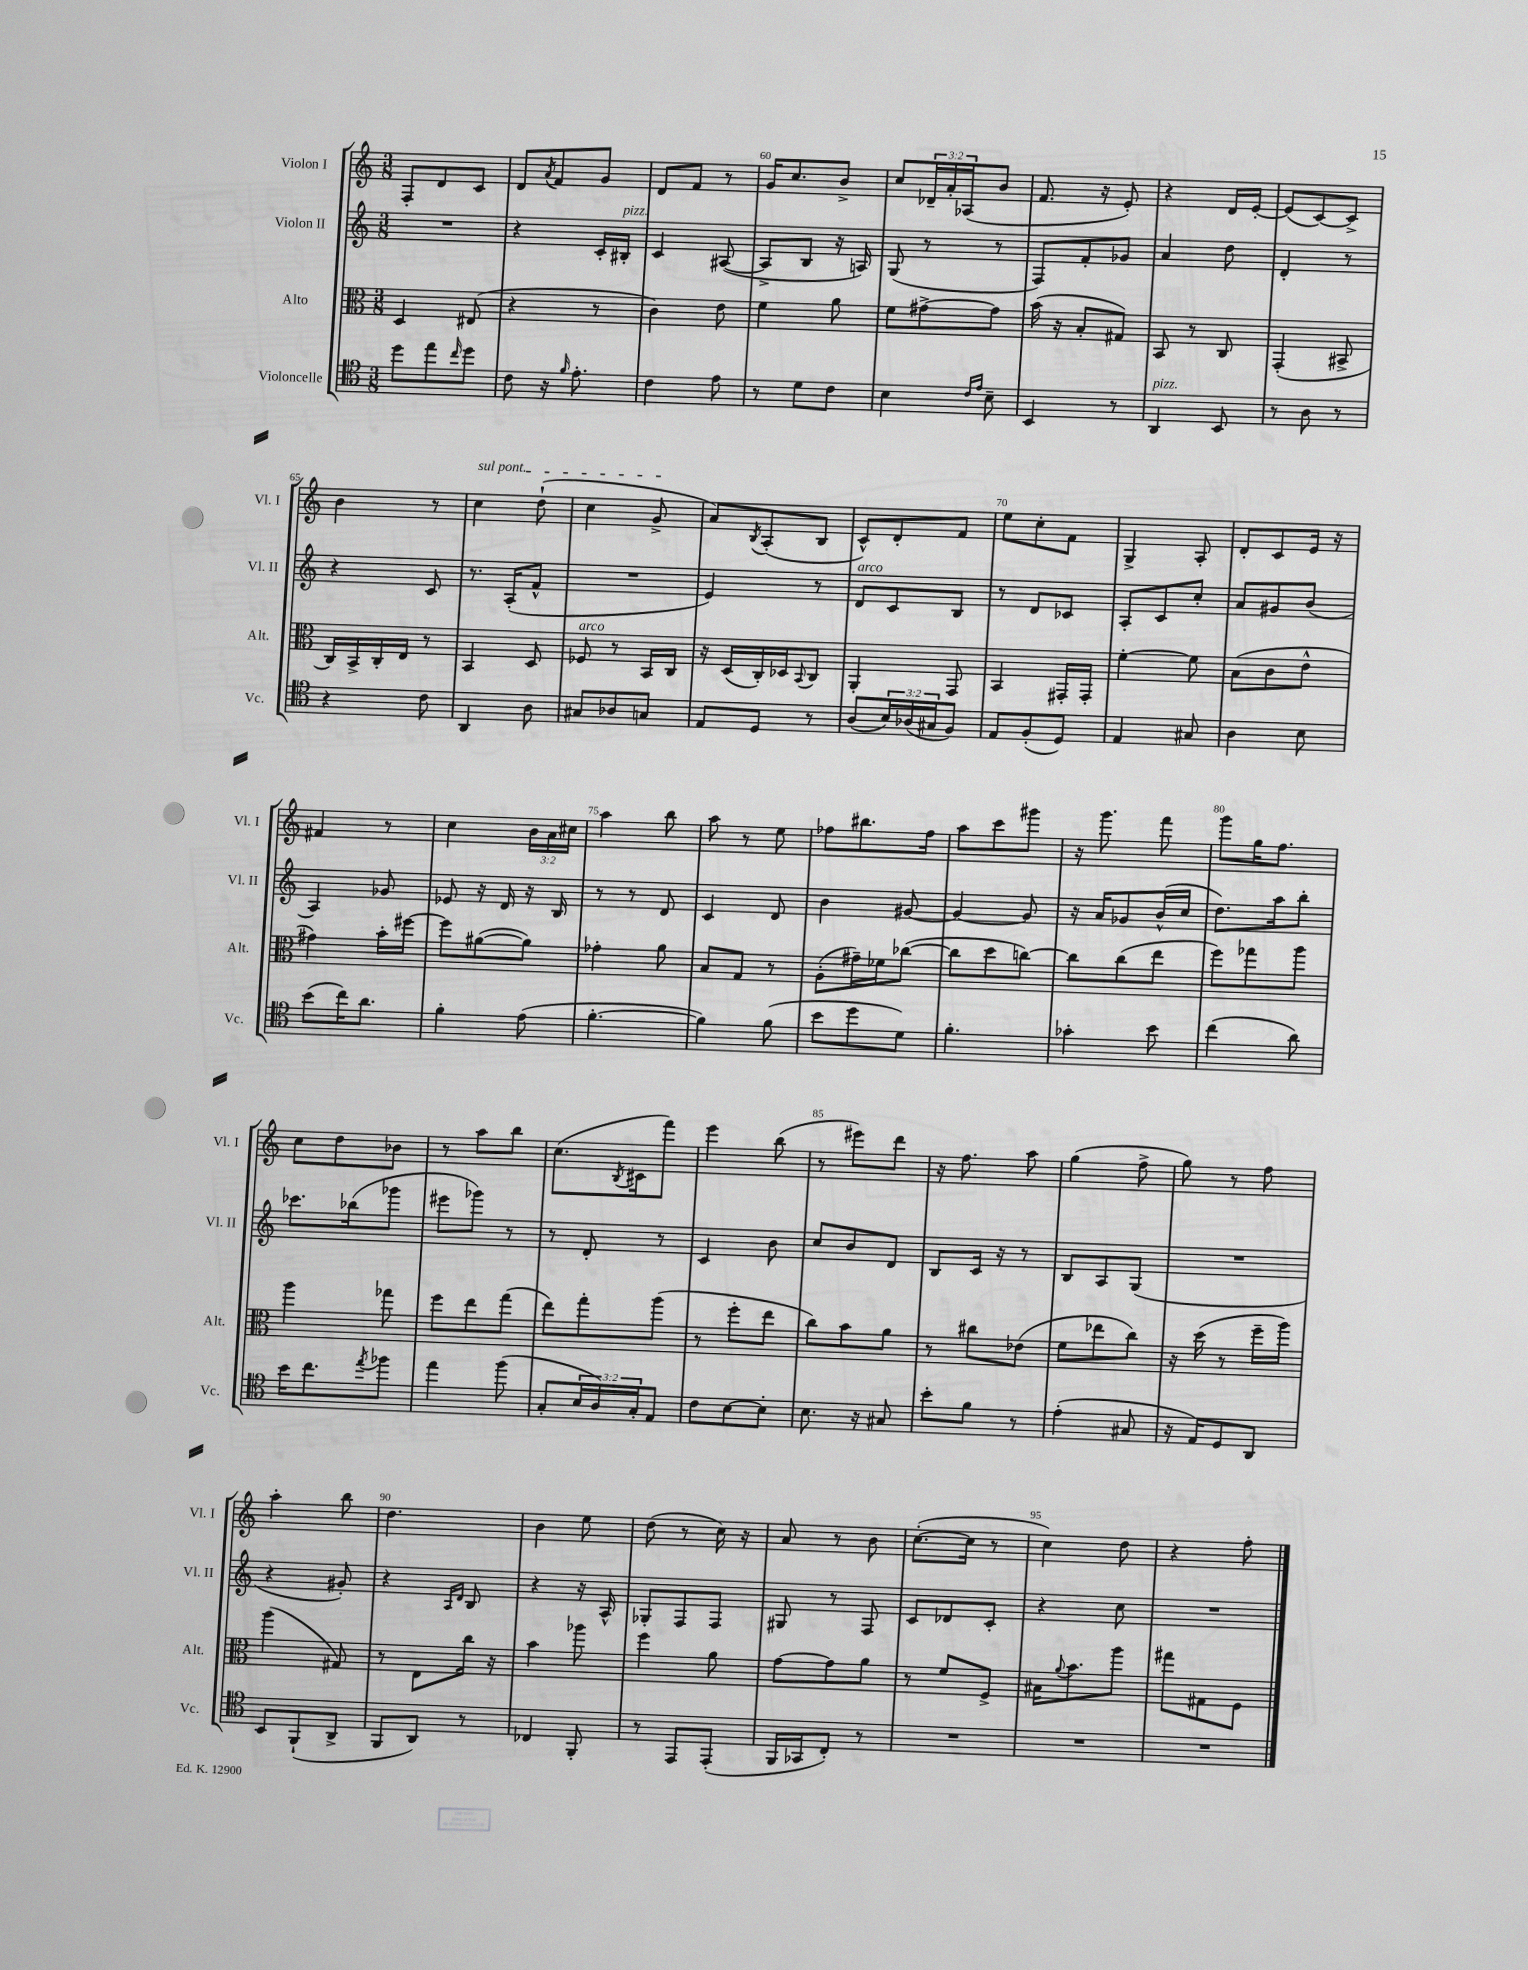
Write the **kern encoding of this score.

**kern	**kern	**kern	**kern
*staff4	*staff3	*staff2	*staff1
*clefC4	*clefC3	*clefG2	*clefG2
*k[]	*k[]	*k[]	*k[]
*M3/8	*M3/8	*M3/8	*M3/8
8dd	4D	4.r	8F'
8ee	.	.	8d
16qqcc	.	.	.
8dd	(8E#	.	8c
=	=	=	=
8c	4r	4r	8d
.	.	.	8qa
16r	.	.	8f
16qqf	.	.	.
8.e'	.	.	.
.	8r	16c'	8g
.	.	16B#'	.
=	=	=	=
4c	4c)	4c	8d
.	.	.	8f
8e	8e	([8A#	8r
=	=	=	=
8r	4f	8A#^]	16g
.	.	.	8.cc
8d	.	8B	.
8c	8a	16r	8b^
.	.	16A)	.
=	=	=	=
4B	8f	(8G	8cc
.	[8g#^	8r	24d-~
.	.	.	24a'
.	.	.	(24A-
16qqc	.	.	.
16qqe	.	.	.
8B~	8g#]	8r	8b
=	=	=	=
4BB	(16b	8F)	8.f
.	16r	.	.
.	8B'	8f'	.
.	.	.	16r
8r	8G#)	8g-	8e')
=	=	=	=
4AA	8BB	4a	4r
.	8r	.	.
8BB	8C	8dd	16d
.	.	.	[16e'
=	=	=	=
8r	(4GG'	4d'	(8e]
8A	.	.	[8c)
8r	8BB#^	8r	8c^]
=	=	=	=
4r	16C)	4r	4b
.	16BB^	.	.
.	16C'	.	.
.	16E	.	.
8c	8r	8c	8r
=	=	=	=
4AA	4BB	8.r	4cc
.	.	(16A'	.
8A	8D	8f^^	(8dd`
=	=	=	=
8G#	8F-	4.r	4cc
8A-	8r	.	.
8G	16BB	.	8g^
.	16C	.	.
=	=	=	=
8E	16r	4e)	8a)
.	(16D	.	.
.	.	.	8qB
8D	16C')	.	(8A'
.	16D-	.	.
.	8qqBB	.	.
8r	8C	8r	8B
=	=	=	=
(8A	4AA'	8d	8c^^)
24B)	.	8c	8d'
(24A-	.	.	.
24G#	.	.	.
8F)	8GG	8B	8f
=	=	=	=
8E	4BB	8r	8ee
(8F'	.	8d	8cc'
8D)	16GG#'	8c-	8f
.	16GG#'	.	.
=	=	=	=
4E	[4f'	8A'	4G^
.	.	8c	.
8G#	8f]	8cc'	8A'
=	=	=	=
4A	(8B	8a	8d'
.	8c	8g#	8c
8B	8e^^	(8b	16e
.	.	.	16r
=	=	=	=
(8b	4g#)	4A)	4f#
16cc)	.	.	.
8.a	.	.	.
.	16b'	8g-	8r
.	[16ff#	.	.
=	=	=	=
4f'	8ff#]	8e-	4cc
.	([8a#	16r	.
.	.	16d	.
(8e	8a#])	16r	24b
.	.	.	24a
.	.	16B	.
.	.	.	24cc#
=	=	=	=
[4.f'	4g-'	8r	4aa
.	.	8r	.
.	8a	8d	8bb
=	=	=	=
4f])	8B	4c	8aa
.	8G	.	8r
(8f	8r	8d	8ee
=	=	=	=
8b	(8A'	4b	8ff-
8dd	16g#~)	.	8.bb#
.	16f-	.	.
8d)	([8cc-	[8g#	.
.	.	.	16ff-
=	=	=	=
4.f'	8cc-]	4g#_	8aa
.	8dd	.	8ccc
.	[8cc)	8g#]	8ggg#
=	=	=	=
4g-'	8cc]	16r	16r
.	.	16a	8.ggg
.	(8cc	8g-	.
8b	8ee	(16b^^	8fff
.	.	16cc	.
=	=	=	=
(4cc	8ff)	8.dd)	8ggg
.	8gg-	.	16gg
.	.	16aa	8.ff
8a)	8aa	8bb'	.
=	=	=	=
16b	4aa	8.ccc-	8cc
8.cc	.	.	.
.	.	.	8dd
.	.	(16bb-	.
8qee	.	.	.
8ff-	8gg-	8ggg-	8b-
=	=	=	=
4ee	8ff	8eee#	8r
.	8ee	8ggg-)	8aa
(8ff	(8gg	8r	8bb
=	=	=	=
8G'	8ee)	8r	(8.cc
24B	8gg'	8d'	.
24A)	.	.	.
.	.	.	8qB
.	.	.	16c#
24G'	.	.	.
8E	(8aa	8r	8fff)
=	=	=	=
8c	8r	4c	4eee
[8B	8ff'	.	.
8B']	8ee	8b	(8bb
=	=	=	=
8.B	8cc)	8cc	8r
.	8b	8b	8eee#)
16r	.	.	.
8G#	8a	8d	8ddd
=	=	=	=
8b'	8r	8B	16r
.	.	.	8.ff
8f	8cc#	16c	.
.	.	16r	.
8r	(8e-	8r	8aa
=	=	=	=
(4e'	8f	8B	(4gg
.	8ee-	8A	.
8G#	8cc)	(8G	8ff^
=	=	=	=
16r	16r	4.r	8gg)
16E)	(16dd	.	.
8D	8r	.	8r
8AA	16ff~	.	8ff
.	16aa)	.	.
=	=	=	=
8BB	(4aa	4r	4aa'
(8FF`	.	.	.
8AA^	8G#)	8g#')	8bb
=	=	=	=
8FF	8r	4r	4.dd
8AA)	8E	.	.
.	.	16qqA	.
.	.	16qqd	.
8r	16cc	8B	.
.	16r	.	.
=	=	=	=
4C-	4b	4r	4b
8FF'	8aa-	16r	8ee
.	.	16A^^	.
=	=	=	=
8r	4ff	8G-'	(8dd
8EE	.	8F	8r
(8EE'	8a	8F	16cc)
.	.	.	16r
=	=	=	=
16FF	[8g	8G#	8a
16GG-	.	.	.
8C')	8g]	8r	8r
8r	8a	8F	8b
=	=	=	=
4.r	8r	8c	([8.cc'
.	8f	8d-	.
.	.	.	16cc]
.	8F^	8c'	8r
=	=	=	=
4.r	16B#	4r	4cc)
.	8qqa	.	.
.	8.b	.	.
.	8aa	8cc	8dd
=	=	=	=
4.r	8gg#	4.r	4r
.	8G#	.	.
.	8F	.	8ff'
==	==	==	==
*-	*-	*-	*-
